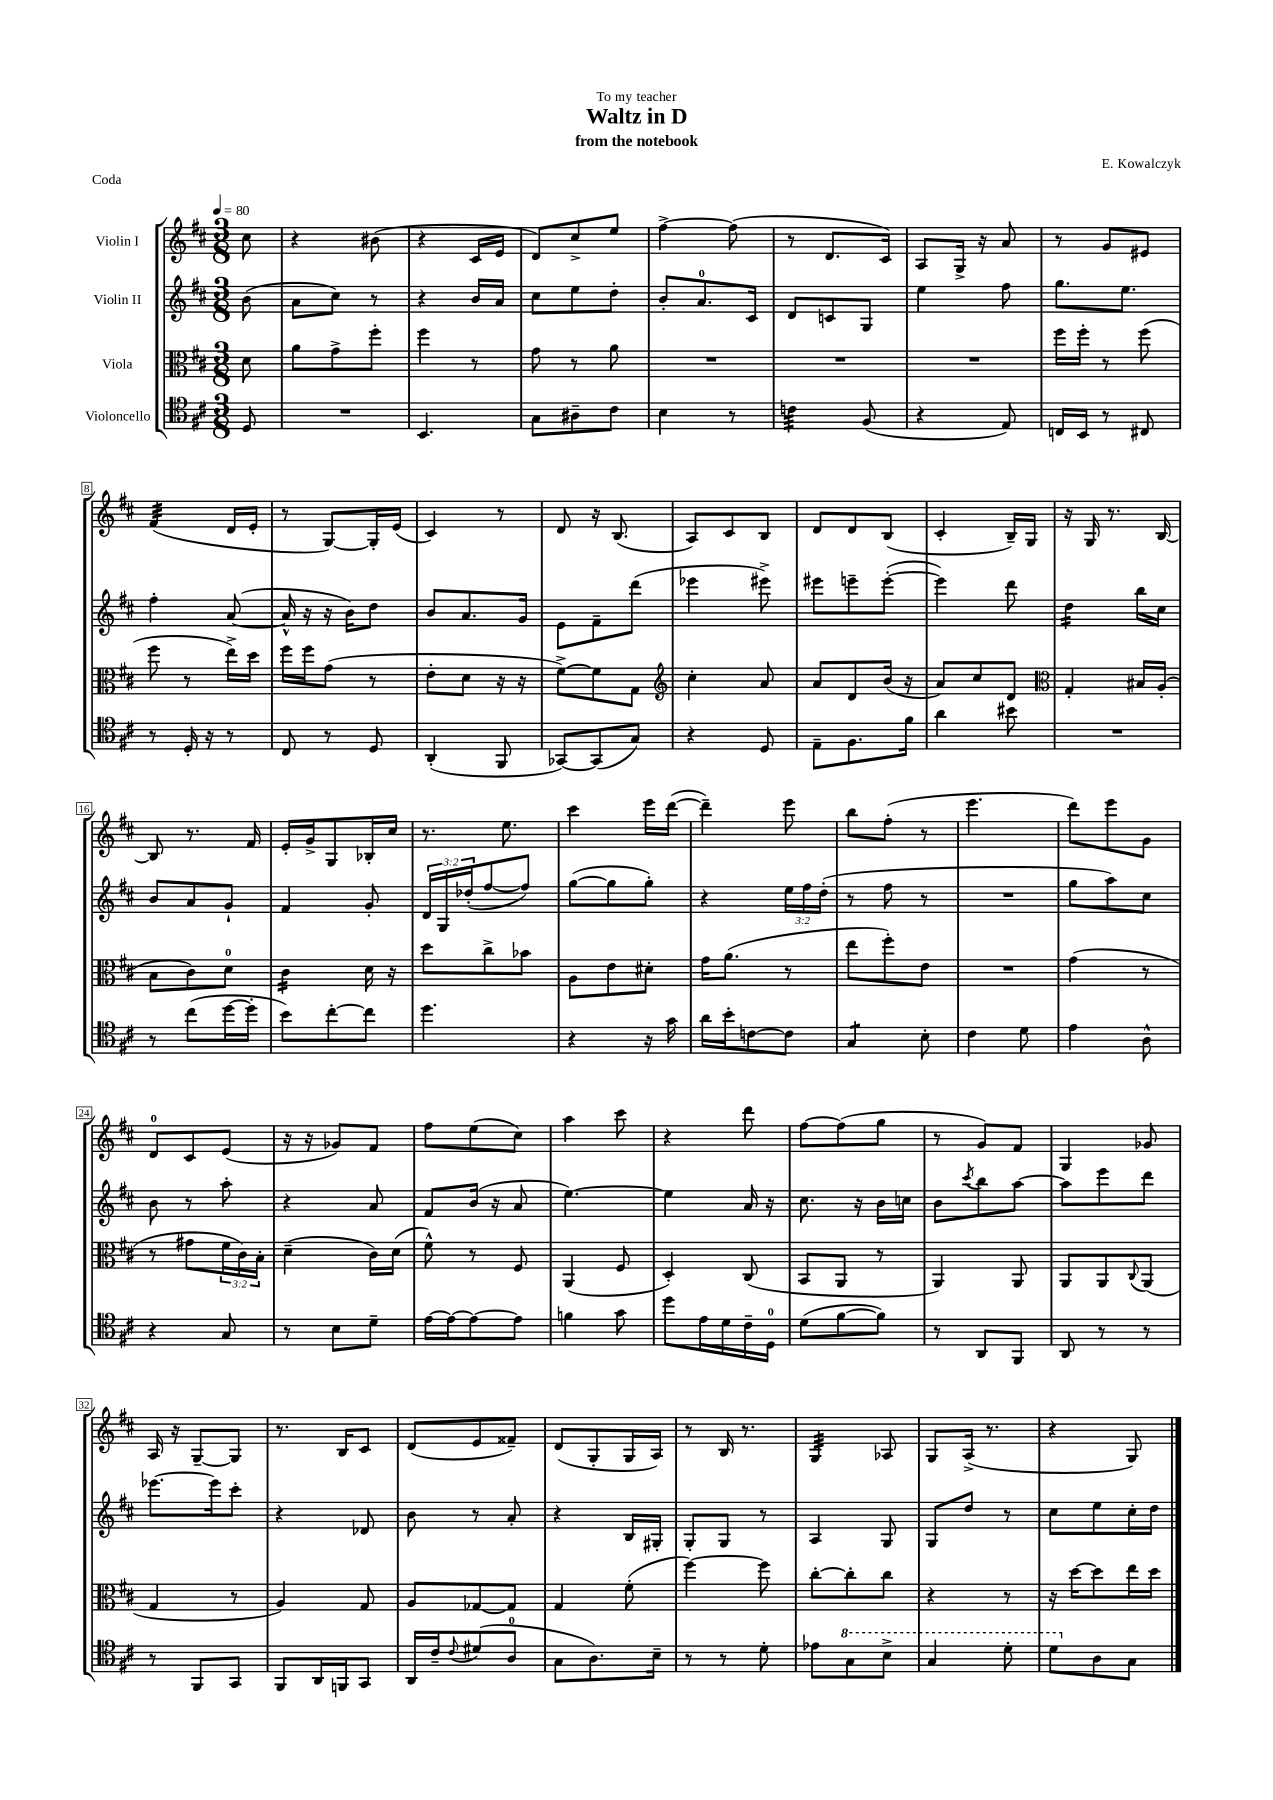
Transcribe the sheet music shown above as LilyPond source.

\header { title = "Waltz in D" composer = "E. Kowalczyk" subtitle = "from the notebook" dedication = "To my teacher" piece = "Coda" }
<<
\new StaffGroup <<
\new Staff = "s0" \with { instrumentName = "Violin I" } {
    \clef treble \key d \major \numericTimeSignature \time 3/8 \partial 8 \tempo 4 = 80
    cis''8 |
    r4 bis'8( |
    r4 cis'16 e'16 |
    d'8) cis''8-> e''8 |
    fis''4~-> fis''8( |
    r8 d'8. cis'16) |
    a8 g16-> r16 a'8 |
    r8 g'8 eis'8 |
    fis'4:32( d'16 e'16-. |
    r8 g8~) g16-. e'16( |
    cis'4) r8 |
    d'8 r16 b8.( |
    a8) cis'8 b8 |
    d'8 d'8 b8( |
    cis'4-. b16--) g16 |
    r16 g16 r8. b16~ |
    b8 r8. fis'16 |
    e'16-. g'16-> g8 bes16-. cis''16 |
    r8. e''8. |
    cis'''4 e'''16 d'''16~( |
    d'''4--) e'''8 |
    b''8 fis''8-.( r8 |
    e'''4. |
    d'''8) e'''8 g'8 |
    d'8-0 cis'8 e'8( |
    r16 r16 ges'8) fis'8 |
    fis''8 e''8( cis''8) |
    a''4 cis'''8 |
    r4 d'''8 |
    fis''8~ fis''8( g''8 |
    r8 g'8) fis'8 |
    g4 ges'8 |
    a16 r16 g8~-- g8 |
    r8. b16 cis'8 |
    d'8( e'8 fisis'8--) |
    d'8( g8-. g16 a16) |
    r8 b16 r8. |
    g4:32 aes8 |
    g8 a16->( r8. |
    r4 g8) \bar "|." |
}
\new Staff = "s1" \with { instrumentName = "Violin II" } {
    \clef treble \key d \major \numericTimeSignature \time 3/8 \override Staff.TupletNumber.text = #tuplet-number::calc-fraction-text \partial 8
    b'8( |
    a'8 cis''8) r8 |
    r4 b'16 a'16 |
    cis''8 e''8 d''8-. |
    b'8-. a'8.-0 cis'16 |
    d'8 c'8 g8 |
    e''4 fis''8 |
    g''8. e''8. |
    fis''4-. a'8~( |
    a'16-^ r16 r16 b'16) d''8 |
    b'8 a'8. g'16 |
    e'8 fis'8-- d'''8( |
    ees'''4 eis'''8->) |
    eis'''8 e'''8-- e'''8~-.( |
    e'''4) d'''8 |
    d''4:16 b''16 cis''16 |
    b'8 a'8 g'8-! |
    fis'4 g'8-. |
    \tuplet 3/2 { d'16 g16 des''16-.( } fis''8~ fis''8) |
    g''8~( g''8 g''8-.) |
    r4 \tuplet 3/2 { e''16 fis''16 d''16-.( } |
    r8 fis''8 r8 |
    R4. |
    g''8 a''8) cis''8 |
    b'8 r8 a''8-. |
    r4 a'8 |
    fis'8 b'16( r16 a'8 |
    e''4.~) |
    e''4 a'16 r16 |
    cis''8. r16 b'16 c''16 |
    b'8 \acciaccatura { cis'''8 } b''8 a''8~ |
    a''8 e'''8 d'''8 |
    ees'''8.~ ees'''16 cis'''8-. |
    r4 des'8 |
    b'8 r8 a'8-. |
    r4 b16 gis16-. |
    g8-. g8 r8 |
    a4 g8 |
    g8 d''8 r8 |
    cis''8 e''8 cis''16-. d''16 \bar "|." |
}
\new Staff = "s2" \with { instrumentName = "Viola" } {
    \clef alto \key d \major \numericTimeSignature \time 3/8 \override Staff.TupletNumber.text = #tuplet-number::calc-fraction-text \partial 8
    d'8 |
    a'8 g'8-> fis''8-. |
    fis''4 r8 |
    g'8 r8 a'8 |
    R4. |
    R4. |
    R4. |
    fis''16 fis''16-. r8 fis''8( |
    fis''8 r8 e''16->) d''16 |
    fis''16 fis''16 g'8( r8 |
    e'8-. d'8 r16 r16 |
    fis'8~->) fis'8 g8 |
    \clef treble cis''4-. a'8 |
    a'8 d'8 b'16( r16 |
    a'8) cis''8 d'8 |
    \clef alto g4-. bis16 a16-.( |
    b8 cis'8) d'8-0 |
    cis'4:16 d'16 r16 |
    d''8 cis''8-> bes'8 |
    a8 e'8 dis'8-. |
    g'16 a'8.( r8 |
    e''8 fis''8-.) e'8 |
    R4. |
    g'4( r8 |
    r8 gis'8 \tuplet 3/2 { fis'16 cis'16) b16-. } |
    d'4--( cis'16) d'16( |
    fis'8-^) r8 fis8 |
    a,4( fis8 |
    d4-.) cis8( |
    b,8 a,8 r8 |
    a,4) a,8 |
    a,8 a,8 \appoggiatura { cis8 } a,8( |
    g4 r8 |
    a4) g8 |
    a8 ges8~ ges8 |
    g4 fis'8-.( |
    fis''4~) fis''8 |
    cis''8~-. cis''8-. cis''8 |
    r4 r8 |
    r16 d''16~ d''8 e''16 d''16 \bar "|." |
}
\new Staff = "s3" \with { instrumentName = "Violoncello" } {
    \clef tenor \key d \major \numericTimeSignature \time 3/8 \partial 8
    d8 |
    R4. |
    b,4. |
    g8 ais8-- cis'8 |
    b4 r8 |
    c'4:32 fis8( |
    r4 e8) |
    c16 b,16 r8 cis8 |
    r8 d16-. r16 r8 |
    cis8 r8 d8 |
    a,4-.( fis,8 |
    ges,8~) ges,8( g8) |
    r4 d8 |
    e8-- fis8. fis'16 |
    a'4 bis'8 |
    R4. |
    r8 cis''8( d''16~ d''16-. |
    b'8) cis''8~-. cis''8 |
    d''4. |
    r4 r16 g'16 |
    a'16 b'16-. c'8~ c'8 |
    g4:8 b8-. |
    cis'4 d'8 |
    e'4 a8-^ |
    r4 g8 |
    r8 b8 d'8-- |
    e'16~ e'16~ e'8~ e'8 |
    f'4 g'8 |
    d''8 e'16 d'16 cis'16-- d16-0 |
    d'8( fis'8~ fis'8) |
    r8 a,8 fis,8 |
    a,8 r8 r8 |
    r8 fis,8 g,8 |
    fis,8 a,16 f,16 g,8 |
    a,16 cis'16-- \appoggiatura { cis'8 } dis'8( a8-0 |
    g8 a8.) b16-- |
    r8 r8 d'8-. |
    ees'8 \ottava #1 g'8 b'8-> |
    g'4 d''8-. |
    d''8 \ottava #0 a8 g8 \bar "|." |
}
>>
>>
\layout { \context { \Score \override BarNumber.stencil = #(make-stencil-boxer 0.1 0.3 ly:text-interface::print) } }
